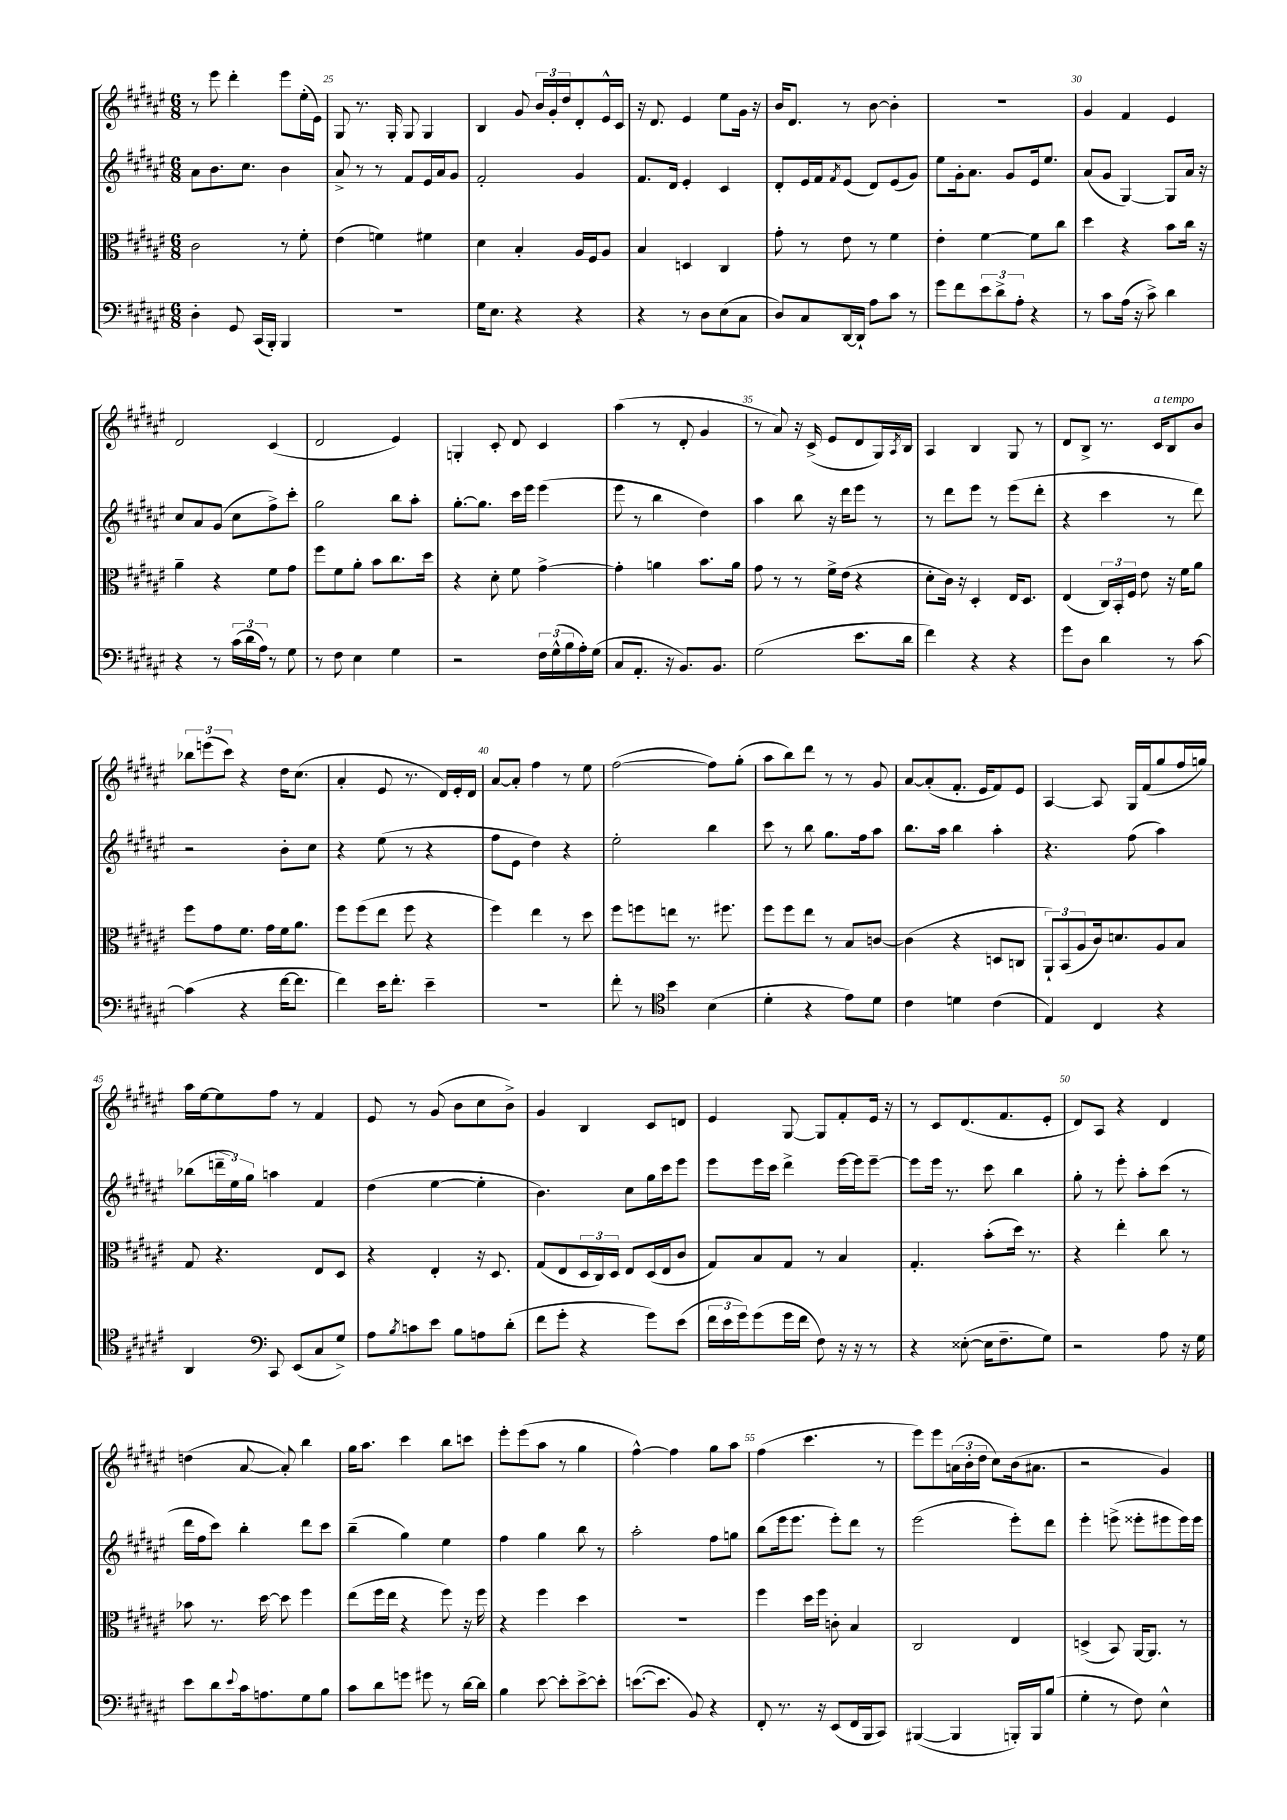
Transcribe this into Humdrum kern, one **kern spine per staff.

**kern	**kern	**kern	**kern
*staff4	*staff3	*staff2	*staff1
*clefF4	*clefC3	*clefG2	*clefG2
*k[f#c#g#d#a#e#]	*k[f#c#g#d#a#e#]	*k[f#c#g#d#a#e#]	*k[f#c#g#d#a#e#]
*M6/8	*M6/8	*M6/8	*M6/8
4D#'	2c#	8a#	8r
.	.	8.b	8eee#
8GG#	.	.	4ddd#'
.	.	8.cc#	.
(16CC#	.	.	.
16BBB')	.	.	.
4BBB	8r	4b	8eee#
.	8f#'	.	(16ee#'
.	.	.	16e#)
=	=	=	=
2.r	(4e#	8a#^	8G#
.	.	8r	8.r
.	4f)	8r	.
.	.	.	16G#'
.	.	8f#	8G#
.	4f#	16e#	4G#
.	.	16a#	.
.	.	8g#	.
=	=	=	=
16G#	4d#	2f#'	4B
8.E#	.	.	.
4r	4B'	.	8g#
.	.	.	24b
.	.	.	24g#'
.	.	.	24dd#
4r	16A#	4g#	8d#'
.	16F#	.	.
.	8A#	.	16e#^^
.	.	.	16c#
=	=	=	=
4r	4B	8.f#	16r
.	.	.	8.d#
.	.	16d#	.
8r	4D	4e#'	4e#
8D#	.	.	.
(8E#	4C#	4c#	8ee#
8C#	.	.	16g#
.	.	.	16r
=	=	=	=
8D#)	8g#'	8d#'	16b
.	.	.	8.d#
8C#	8r	16e#	.
.	.	16f#	.
.	.	8qf#	.
[16DD#	8e#	(8e#	8r
16DD#`]	.	.	.
8A#	8r	8d#)	[8b
8c#	4f#	(8e#	4b']
8r	.	8g#)	.
=	=	=	=
8g#	4e#'	8ee#	2.r
8f#	.	16g#'	.
.	.	8.a#	.
12e#	[4f#	.	.
12d#^	.	.	.
.	.	8g#	.
12A#'	.	.	.
4r	8f#]	16e#	.
.	.	8.ee#	.
.	8cc#	.	.
=	=	=	=
8r	4dd#	(8a#	4g#
8c#	.	8g#	.
(16A#	4r	[4G#)	4f#
16r	.	.	.
8c#^)	.	.	.
4d#	8b	8G#]	4e#
.	16cc#	16a#	.
.	16r	16r	.
=	=	=	=
4r	4a#~	8cc#	2d#
.	.	8a#	.
8r	4r	(8g#	.
(24c#	.	8cc#	.
24d#	.	.	.
24A#)	.	.	.
8r	8f#	8ff#^)	(4c#
8G#	8g#	8ccc#'	.
=	=	=	=
8r	8ff#	2gg#	2d#
8F#	8f#	.	.
4E#	8a#'	.	.
.	8b	.	.
4G#	8.cc#	8bb	4e#)
.	.	8aa#'	.
.	16dd#	.	.
=	=	=	=
2r	4r	[8.gg#'	4G'
.	.	8.gg#]	.
.	8d#'	.	8c#'
.	8f#	16ccc#	8d#
.	.	16eee#	.
24F#	[4g#^	(4eee#	4c#
(24G#^^	.	.	.
24B	.	.	.
16A#')	.	.	.
(16G#	.	.	.
=	=	=	=
8C#	4g#']	8eee#	(4aa#
8.AA#'	.	8r	.
.	4a	4bb	8r
16r	.	.	.
8.BB)	.	.	8d#'
.	8.b	4dd#)	4g#
8.BB	.	.	.
.	16a	.	.
=	=	=	=
(2G#	8g#	4aa#	8r
.	8r	.	8a#)
.	8r	8bb	16r
.	.	.	(16c#^
.	16f#^	16r	8e#
.	(16e#	16ddd#	.
8.e#	4r	8eee#	8d#
.	.	8r	16G#)
.	.	.	8qA#
16d#	.	.	16B
=	=	=	=
4f#)	8d#'	8r	4A#
.	16c#)	8ddd#	.
.	16r	.	.
4r	4D#'	8eee#	4B
.	.	8r	.
4r	16E#	(8eee#	8G#
.	8.D#	.	.
.	.	8ddd#'	8r
=	=	=	=
8g#	(4E#	4r	8d#
8D#	.	.	8B^
4d#	24C#)	4ccc#	8.r
.	24BB'	.	.
.	24F#	.	.
.	8e#	.	.
.	.	.	16c#
8r	16r	8r	8B
.	16f#	.	.
[8c#	8a#	8ddd#)	8b
=	=	=	=
(4c#]	8ff#	2r	12bb-
.	.	.	(12eee
.	8g#	.	.
.	.	.	12ccc#)
4r	8.f#	.	4r
.	16g#	.	.
[16f#	16f#	8b'	16dd#
8.f#]	8.a#	.	(8.cc#
.	.	8cc#	.
=	=	=	=
4f#)	8ff#	4r	4a#'
.	(8ff#	.	.
16e#	8ee#	(8ee#	8e#
8.f#'	.	.	.
.	8ff#	8r	8.r
4e#~	4r	4r	.
.	.	.	16d#)
.	.	.	16e#'
.	.	.	16d#
=	=	=	=
2.r	4ff#)	8ff#	[8a#
.	.	8e#	8a#']
.	4ee#	4dd#)	4ff#
.	8r	4r	8r
.	8dd#	.	8ee#
=	=	=	=
8f#'	8ff#	2ee#'	([2ff#
8r	8ff	.	.
*clefC4	*	*	*
4b	8ee	.	.
.	8.r	.	.
(4B	.	4bb	8ff#])
.	8.ff#	.	.
.	.	.	(8gg#'
=	=	=	=
4d#'	8ff#	8ccc#	8aa#
.	8ff#	8r	8bb)
4r	8ee#	8bb	8ddd#
.	8r	8.gg#	8r
8e#)	8B	.	8r
.	.	16ff#	.
8d#	[8c	8aa#	8g#
=	=	=	=
4c#	(4c]	8.bb	[8a#
.	.	.	(8a#']
.	.	16aa#	.
4d	4r	4bb	8.f#'
.	.	.	16e#
(4c#	8D	4aa#'	8f#)
.	8C	.	8e#
=	=	=	=
4E#)	12AA#`)	4.r	[4A#
.	(12BB	.	.
.	12A#	.	.
4C#	16c#)	.	8A#]
.	8.d	.	.
.	.	(8ff#	16G#
.	.	.	(16f#
4r	8A#	4aa#)	8gg#
.	8B	.	16ff#
.	.	.	16gg)
=	=	=	=
4AA#	8G#	(8bb-	16aa#
.	.	.	[16ee#
.	4.r	24ddd~	8ee#]
.	.	24ee#)	.
.	.	24gg#	.
*clefF4	*	*	*
8CC#	.	4aa	8ff#
(8EE#	.	.	8r
8C#	8E#	4f#	4f#
8G#^)	8D#	.	.
=	=	=	=
8A#	4r	(4dd#	8e#
8qB	.	.	.
8c	.	.	8r
8e#	4E#'	[4ee#	(8g#
8B	.	.	8b
8A	16r	4ee#']	8cc#
.	8.D#	.	.
(8d#'	.	.	8b^)
=	=	=	=
8f#	(8G#	4.b)	4g#
8g#'	8E#	.	.
4r	24D#	.	4B
.	24C#)	.	.
.	24D#	.	.
.	8E#	8cc#	.
8g#)	(16D#	16gg#	8c#
.	16E#	16ccc#	.
(8e#	8c#	8eee#	8d
=	=	=	=
24f#	8G#)	8eee#	4e#
24e#	.	.	.
24g#)	.	.	.
(8g#	8B	16eee#	.
.	.	16ccc#	.
16g#	8G#	4ddd#^	[8G#
16f#	.	.	.
8F#)	8r	.	8G#]
16r	4B	[16eee#	8f#'
16r	.	16eee#]	.
8r	.	[8eee#~	16e#
.	.	.	16r
=	=	=	=
4r	4.G#'	8eee#]	8r
.	.	16eee#	8c#
.	.	8.r	.
([8E##'	.	.	(8.d#
16E##]	(8b'	8ccc#	.
8.F#~	.	.	8.f#
.	16dd#)	4bb	.
.	8.r	.	.
8G#)	.	.	8e#'
=	=	=	=
2r	4r	8gg#'	8d#)
.	.	8r	8A#
.	4ee#'	8eee#'	4r
.	.	8aa#'	.
8A#	8cc#	(8ccc#	4d#
16r	8r	8r	.
16G#	.	.	.
=	=	=	=
8e#	8b-	16ddd#	(4dd
.	.	16ff#	.
8d#	8.r	8ccc#)	.
8qqe#	.	.	.
16c#	.	4bb'	[8a#
8.A	[16dd#	.	.
.	8dd#]	.	8a#'])
8G#	4ff#	8ddd#	4bb
8B	.	8ccc#	.
=	=	=	=
8c#	(8ee#	(4bb~	16gg#
.	.	.	8.aa#
8d#	16ff#	.	.
.	16ee#	.	.
8g	4r	4gg#)	4ccc#
8g#	.	.	.
8r	8ff#)	4ee#	8bb
[16d#	16r	.	8ccc
16d#]	16ff#	.	.
=	=	=	=
4B	4r	4ff#	8eee#'
.	.	.	(8eee#
[8e#	4ff#	4gg#	8aa#
8e#']	.	.	8r
[8e#^	4dd#	8bb	4gg#
8e#']	.	8r	.
=	=	=	=
([8.e	2.r	2aa#'	[4ff#^^)
8.e]	.	.	.
.	.	.	4ff#]
8BB)	.	.	.
4r	.	8ff#	8gg#
.	.	8gg	8aa#
=	=	=	=
8FF#'	4ff#	(8bb	(4ff#
8.r	.	16eee#	.
.	.	8.eee#	.
.	16dd#	.	4.ccc#
16r	16ff#	.	.
(8EE#	8c'	8eee#')	.
16FF#	4B	8ddd#	.
16BBB	.	.	.
8CC#)	.	8r	8r
=	=	=	=
([4BBB#	2C#	(2eee#	8eee#)
.	.	.	8eee#
4BBB#]	.	.	(24a
.	.	.	24b'
.	.	.	24dd#
.	.	.	8cc#)
16BBB')	4E#	8eee#')	(16b
16BBB	.	.	8.a#
(8B	.	8ddd#	.
=	=	=	=
4G#'	(4D^	4eee#'	2r
8r	8BB)	(8eee^	.
8F#)	[16AA#	8eee##'	.
.	8.AA#]	.	.
4E#^^	.	8eee#	4g#)
.	8r	16eee#)	.
.	.	16eee#	.
==	==	==	==
*-	*-	*-	*-
